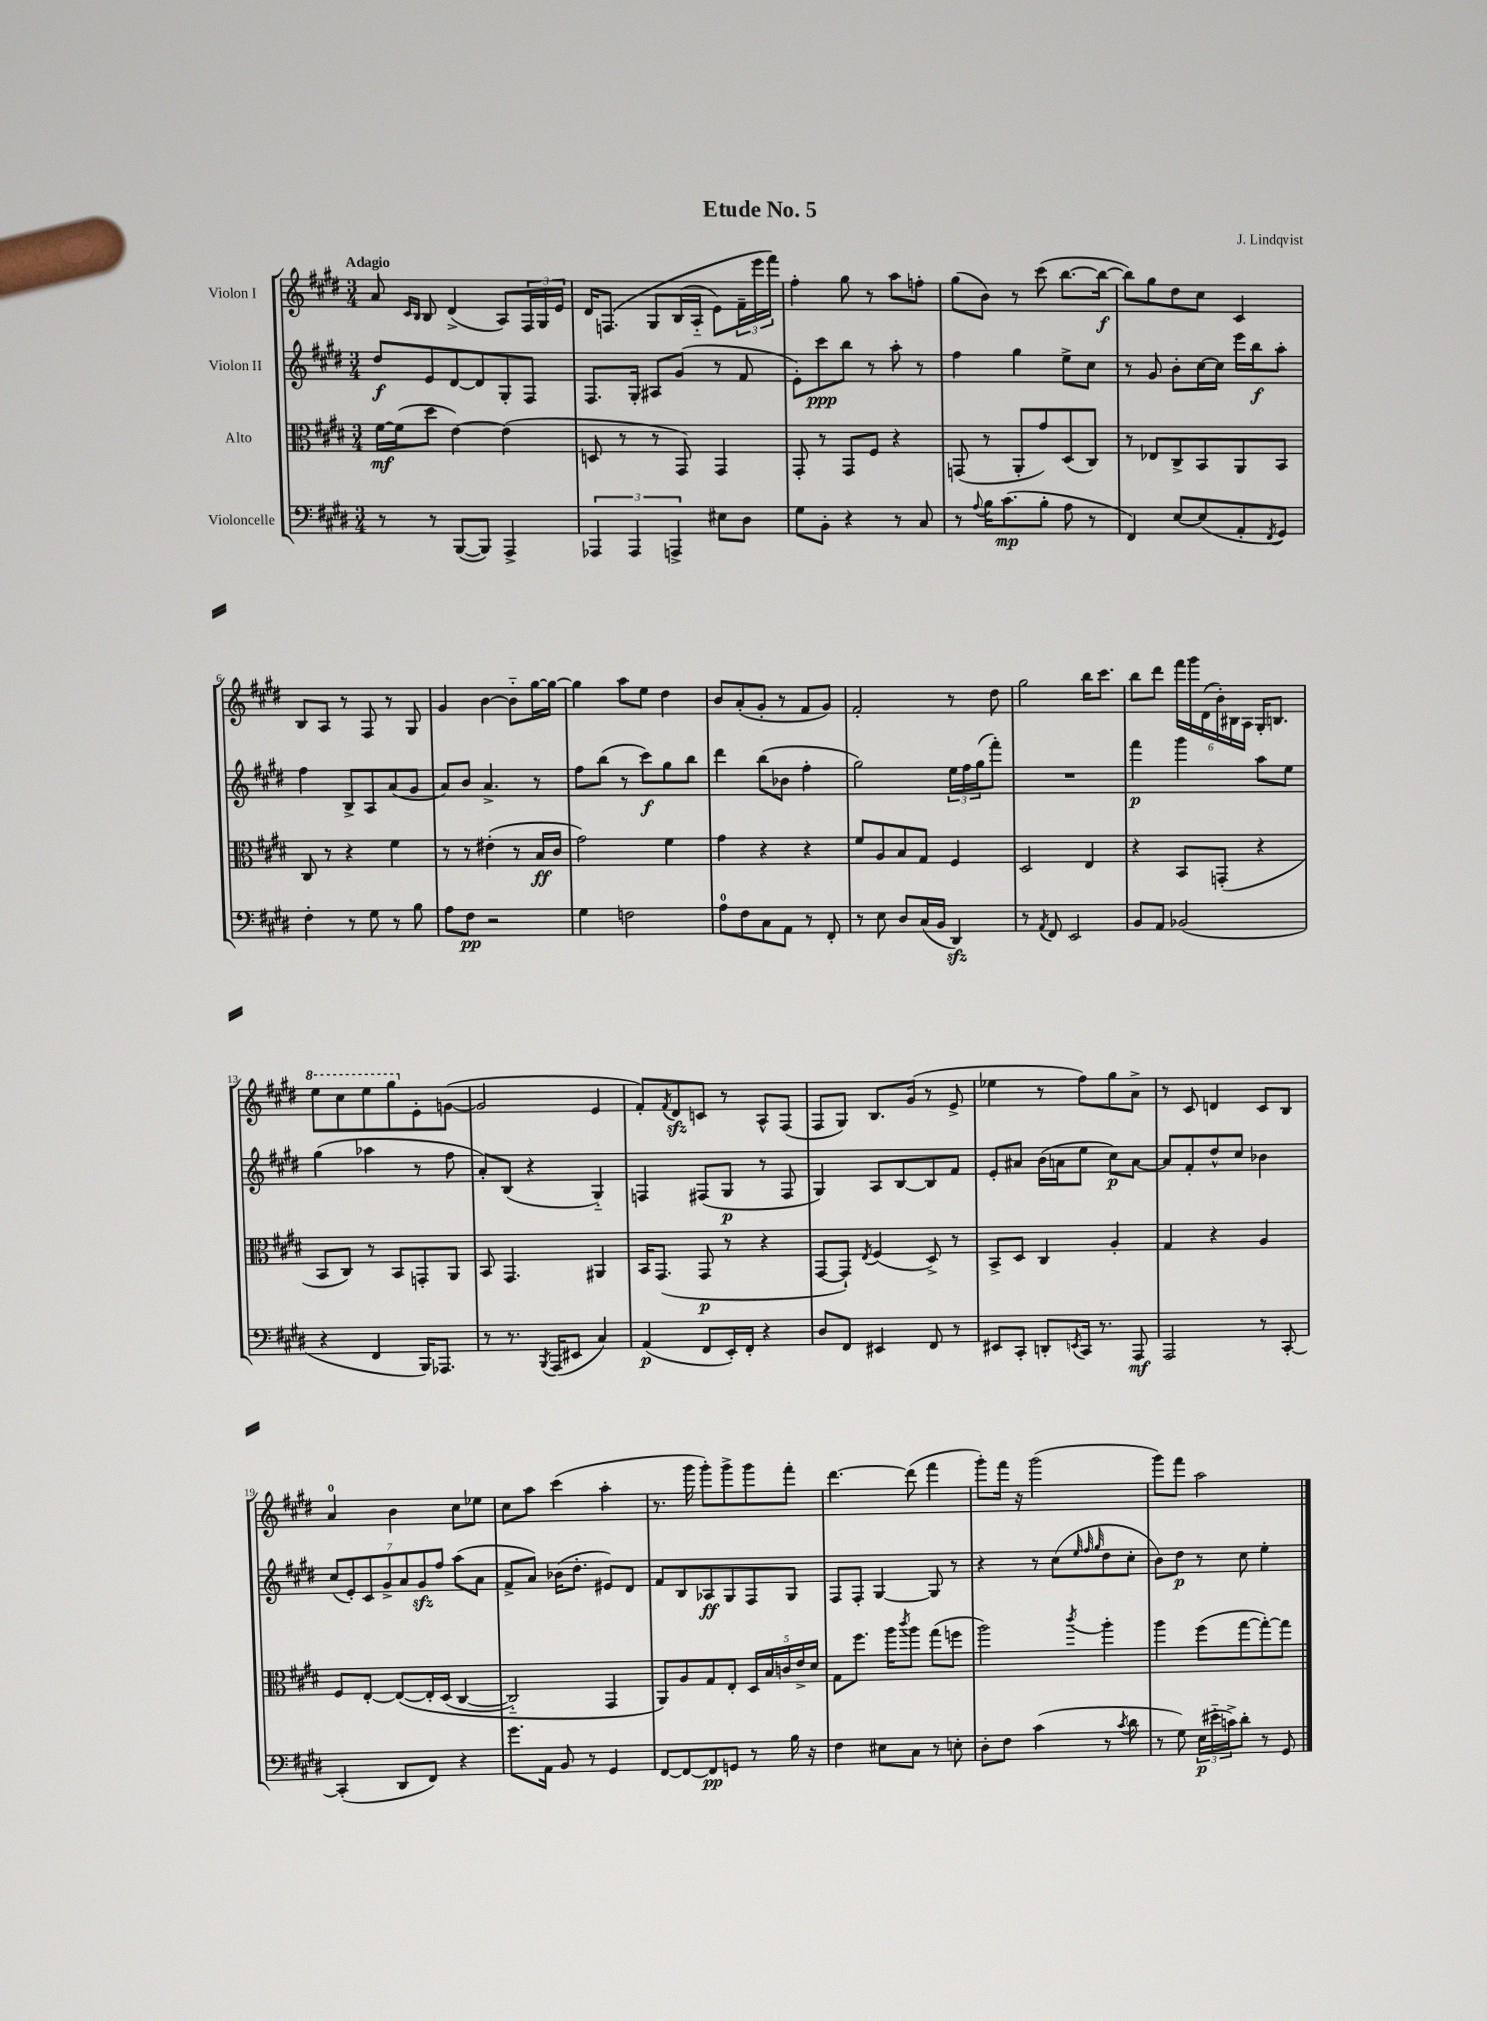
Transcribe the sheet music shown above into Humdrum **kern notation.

**kern	**kern	**kern	**kern
*staff4	*staff3	*staff2	*staff1
*clefF4	*clefC3	*clefG2	*clefG2
*k[f#c#g#d#]	*k[f#c#g#d#]	*k[f#c#g#d#]	*k[f#c#g#d#]
*M3/4	*M3/4	*M3/4	*M3/4
8r	[16f#	8dd#	8a
.	(16f#]	.	.
.	.	.	16qqc#
.	.	.	16qqB
8r	8dd#	8e	8B
([8BBB	[4e)	[8d#	(4d#^
8BBB])	.	8d#]	.
4AAA^	(4e]	8G#'	8A)
.	.	8F#	24F#
.	.	.	24G#
.	.	.	24e
=	=	=	=
6AAA-	8D	8.F#	16d#
.	.	.	&(8.F
.	8r	.	.
6AAA-	.	.	.
.	.	16G#'	.
.	8r	8A#	8G#
6AAA^	.	.	.
.	8GG#)	(8g#	(16B
.	.	.	16A'~
8E#	4GG#	8r	8e)
8D#	.	8f#	24f#~
.	.	.	24eee
.	.	.	24fff#&)
=	=	=	=
8G#	8GG#'	8e')	4ff#'
8BB'	8r	8ccc#	.
4r	8GG#	8bb	8gg#
.	8F#	8r	8r
8r	4r	8aa'	8aa
8C#	.	8r	8ff'
=	=	=	=
8r	(8GG	4ff#	(8gg#
8qqA	.	.	.
16B	8r	.	8b)
(8.c#	.	.	.
.	8AA'	4gg#	8r
8B'	8g#)	.	(8ccc#
8A	(8D#	8ee^	[8.bb
8r	8C#)	8cc#	.
.	.	.	16bb_
=	=	=	=
4FF#)	8r	8r	8bb])
.	8E-	8g#	8gg#
[8E	8C#^	8b'	8dd#
(8E]	8BB	[16cc#	8cc#
.	.	16cc#]	.
8AA'	8AA	16eee	4c#
.	.	16bb	.
8qFF#	.	.	.
8GG#)	8BB	8aa'	.
=	=	=	=
4F#'	8C#	4ff#	8B
.	8r	.	8A
8r	4r	8B^	8r
8G#	.	8A	8F#
8r	4f#	(8a	8r
8B	.	8g#	8G#
=	=	=	=
8A	8r	8a)	4g#
8F#	8r	8b	.
2r	(4e#'	4.a^	[4b
.	8r	.	8b'~]
.	16B	8r	[16gg#
.	16c#	.	16gg#_
=	=	=	=
4G#	2g#)	8ff#	4gg#]
.	.	(8bb	.
2F	.	8r	8aa
.	.	8ccc#)	8ee
.	4f#	8gg#	4dd#
.	.	8bb	.
=	=	=	=
8A	4g#	4ddd#	8b
8F#	.	.	(8a'
8C#	4r	(8bb	8g#'
8AA	.	8b-	8r
8r	4r	4ff#'	8f#
8FF#'	.	.	8g#)
=	=	=	=
8r	8f#	2gg#)	2f#'
8E	8A	.	.
8D#	8B	.	.
(16C#	8G#	.	.
16BB	.	.	.
4DD#)	4F#	24ee	8r
.	.	24ff#	.
.	.	(24gg#	.
.	.	8fff#')	8dd#
=	=	=	=
8r	2D#	2.r	2gg#
8qAA	.	.	.
8FF#	.	.	.
2EE	.	.	.
.	4E	.	16bb
.	.	.	8.ccc#
=	=	=	=
8BB	4r	4fff#	8bb
8AA	.	.	8ddd#
(2BB-	8BB	4ggg#	24fff#
.	.	.	24ggg#
.	.	.	(24d#
.	(8GG'	.	24b')
.	.	.	24B#
.	.	.	24A
.	4r	8aa	16G#'
.	.	.	8.B
.	.	8ee	.
=	=	=	=
4r	8BB	(4gg#	8eee
.	8C#)	.	8ccc#
4FF#	8r	4aa-	8eee
.	8BB	.	8ggg#
16BBB)	8GG'	8r	8e'
8.AAA-	.	.	.
.	8AA	8ff#	([8g
=	=	=	=
8r	8BB	8a')	2g]
8.r	4.GG#	(8B	.
.	.	4r	.
8qBBB	.	.	.
(16AAA	.	.	.
8EE#	.	.	.
4C#)	4AA#	4G#'~)	4e
=	=	=	=
(4AA	16BB	4F	8f#')
.	(8.GG#	.	.
.	.	.	8qf#
.	.	.	8d#
8FF#	8GG#	(8F#	8c
16EE')	8r	8G#	8r
16FF#'	.	.	.
4r	4r	8r	8A^^
.	.	8F#	(8F#
=	=	=	=
8D#	[8GG#	4G#)	8F#
8FF#	8GG#`])	.	8G#)
.	8qE	.	.
4EE#	(4F#	8A	8.B
.	.	[8B	.
.	.	.	(16g#
8FF#	8D#^)	8B]	8r
8r	8r	8f#	8e^
=	=	=	=
8EE#	8BB^	8e'	4ee-
8CC#'	8D#	8a#	.
8DD'	4C#	(16b	8r
.	.	16a	.
8qEE	.	.	.
16CC#	.	8ee	8ff#)
8.r	.	.	.
.	4A'	8cc#)	8gg#
8AAA	.	[8a	8a^
=	=	=	=
2AAA	4G#	8a]	8r
.	.	8f#'	8c#
.	4r	8dd#^^	4d
.	.	8cc#	.
8r	4A	4b-	8c#
[8CC#'	.	.	8B
=	=	=	=
(4CC#']	8F#	(14cc#	4a
.	.	14e')	.
.	[8E'	.	.
.	.	14c#	.
.	.	14g#^	.
8DD#	&(8E_	.	4b
.	.	14a	.
.	.	14g#	.
8FF#)	16E']	.	.
.	.	14ff#	.
.	(16D#	.	.
4r	[4C#	(8aa	8cc#
.	.	8a	8ee-
=	=	=	=
8.g#	2C#'~])	8f#^	8cc#
.	.	8a)	8aa
16AA	.	.	.
8BB	.	(16b-	(4ccc#
.	.	8.dd#'	.
8r	.	.	.
4GG#	4GG#	8e#)	4aa'
.	.	8d#	.
=	=	=	=
[8FF#	8AA&)	8f#	8.r
8FF#_	8A	8B	.
.	.	.	16ggg#
8FF#]	8G#	8A-	8ggg#')
8GG	8E'	8G#	8ggg#^
8r	20D#	8F#	8ggg#
.	20B	.	.
.	20c	.	.
16B	.	8G#	8fff#'
.	20e^	.	.
16r	.	.	.
.	20d#	.	.
=	=	=	=
4F#	8G#	8F#	[4.ddd#
.	8.ff#	8F#'	.
8E#	.	[4G#	.
.	16aa	.	.
.	8qccc#	.	.
8C#	8aa	.	(8ddd#]
8r	(8gg#	8G#]	4fff#
8E'	8ff	8r	.
=	=	=	=
8D#'	2aa)	4r	8ggg#')
8F#	.	.	16fff#
.	.	.	16r
(4c#	.	8r	(2ggg#
.	.	(8cc#	.
.	.	32qqee	.
.	.	32qqff#	.
.	8qccc#	32qqgg#	.
8r	4aa'	8dd#	.
8qc#	.	.	.
8d#	.	8cc#'	.
=	=	=	=
8r	4aa	8b)	8ggg#)
8G#)	.	8dd#	8fff#
(24E	(8ff#	8r	2aa
24e#'~	.	.	.
24c^)	.	.	.
8d#'	[8gg#	8cc#	.
8r	8gg#'_)	4ee'	.
8GG#	8gg#]	.	.
==	==	==	==
*-	*-	*-	*-
